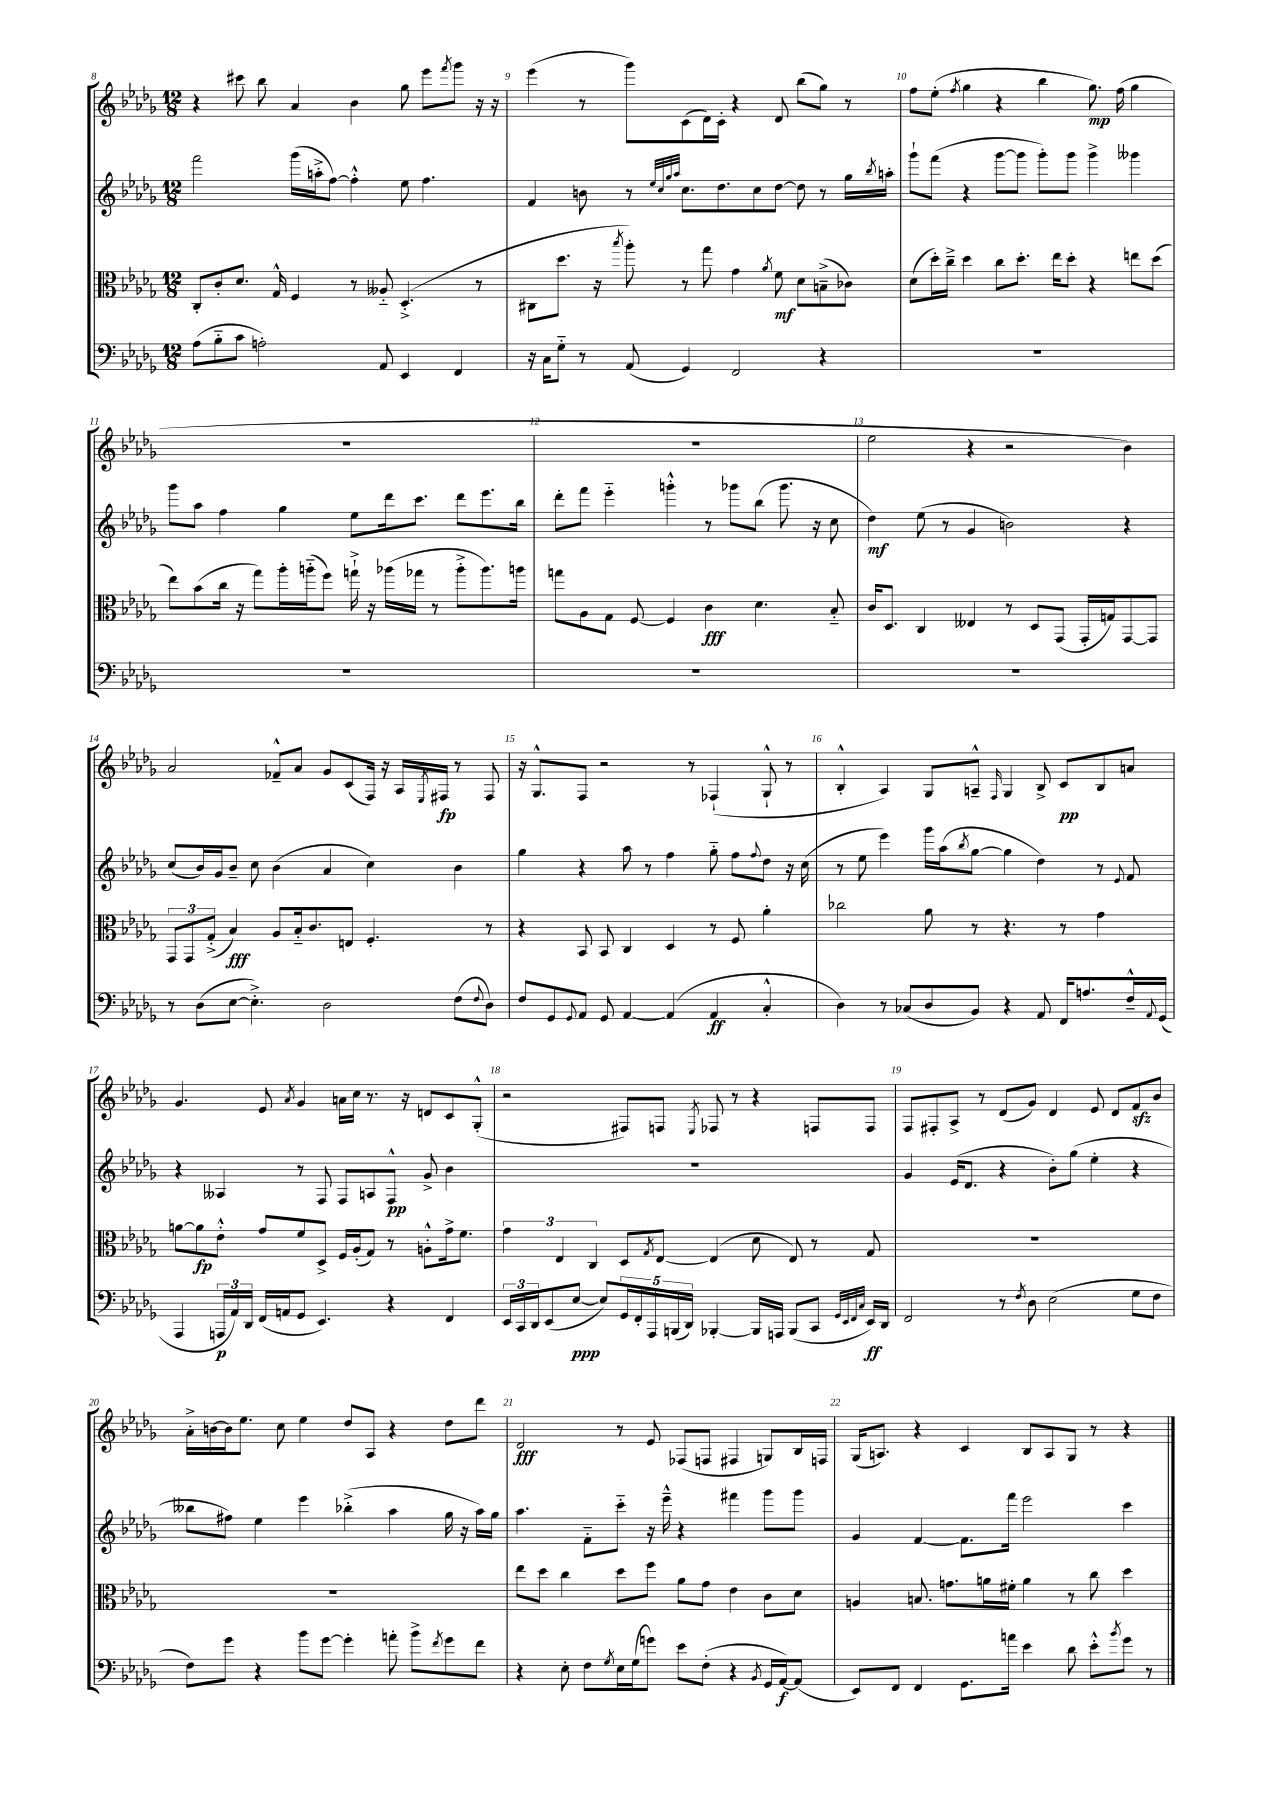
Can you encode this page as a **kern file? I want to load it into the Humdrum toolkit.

**kern	**kern	**kern	**kern
*staff4	*staff3	*staff2	*staff1
*clefF4	*clefC3	*clefG2	*clefG2
*k[b-e-a-d-g-]	*k[b-e-a-d-g-]	*k[b-e-a-d-g-]	*k[b-e-a-d-g-]
*M12/8	*M12/8	*M12/8	*M12/8
(8A-	8C'	2fff	4r
8B-'~	8c'	.	.
8c	8.d-	.	8ccc#
2A')	.	.	8bb-
.	16G-^^	.	.
.	4F	(16ggg-	4a-
.	.	16aa'^	.
.	.	[8ff)	.
.	8r	4ff'^^]	4b-
8AA-	8A--'~	.	.
4EE-	(4.D-'^	8ee-	8gg-
.	.	4.ff	8eee-
.	.	.	8qfff
4FF	.	.	8ggg-
.	8r	.	16r
.	.	.	16r
=	=	=	=
16r	8C#	4f	(4eee-
16C	.	.	.
8G-'~	8.dd-	.	.
8r	.	8b	8r
.	16r	.	.
.	8qbb-	.	.
(8AA-	8aa-')	8r	8ggg-)
.	.	32qqee-	.
.	.	32qqcc	.
.	.	32qqgg-	.
.	.	32qqaa-	.
4GG-)	8r	8.cc	(8c
.	8gg-	.	16d-)
.	.	8.dd-	16c'
2FF	4g-	.	4r
.	.	8cc	.
.	8qa-	.	.
.	8f	[8dd-	8d-
.	8d-	8dd-]	(8bb-
4r	(8B~^	8r	8gg-)
.	8c-)	16gg-	8r
.	.	8qbb-	.
.	.	16aa'	.
=	=	=	=
1.r	(8d-	8ggg-`	8ff
.	16dd-')	(8fff	(8ee-'
.	16cc~^	.	.
.	.	.	8qff
.	4dd-	4r	4gg-
.	8cc	[8ggg-	4r
.	8.dd-'	8ggg-]	.
.	.	8ggg-')	4bb-
.	16ee-	.	.
.	8dd-'	8ggg-	.
.	4r	4ggg-^	8.gg-)
.	.	.	(16ff
.	8ee	4ggg--	4gg-
.	(8dd-	.	.
=	=	=	=
1.r	8ee-)	8ggg-	1.r
.	(8b-	8aa-	.
.	16cc	4ff	.
.	16r	.	.
.	8gg-)	.	.
.	16aa-'	4gg-	.
.	(16aa'~	.	.
.	8ff)	.	.
.	16gg`^	8ee-	.
.	16r	.	.
.	(16aa-	16ddd-	.
.	16gg-	8.ccc	.
.	8r	.	.
.	8aa-'^	8ddd-	.
.	8.aa-)	8.eee-	.
.	16aa	16bb-	.
=	=	=	=
1.r	8gg	8ddd-'	1.r
.	8A-	8fff	.
.	8G-	4eee-'~	.
.	[8F	.	.
.	4F]	4ggg'^^	.
.	4c	8r	.
.	.	8ggg-	.
.	4.d-	(8bb-	.
.	.	8.ggg-	.
.	.	16r	.
.	8B-'~	8cc	.
=	=	=	=
1.r	16c	4dd-)	2ee-
.	8.D-	.	.
.	4C	(8ee-	.
.	.	8r	.
.	4E--	4g-	4r
.	8r	2b)	2r
.	8D-	.	.
.	(8GG-	.	.
.	16GG-'	.	.
.	16G)	.	.
.	[8GG-	4r	4b-)
.	8GG-]	.	.
=	=	=	=
8r	12GG-	(8cc	2a-
.	12GG-	.	.
(8D-	.	16b-)	.
.	(12G-'^	.	.
.	.	16g-	.
[8E-	4B-)	8b-~	.
4.E-'^])	.	8cc	.
.	8A-	(4b-	8f-~^^
.	16B-'~	.	8a-
.	8.c	.	.
2D-	.	4a-	8g-
.	8E	.	(8c
.	4.F'	4cc)	16F)
.	.	.	16r
.	.	.	16A-
.	.	.	8qE-
.	.	.	16F#
(8F	.	4b-	8r
8qqF	.	.	.
8D-)	8r	.	8F#
=	=	=	=
8F	4r	4gg-	16r
.	.	.	8.G-^^
8GG-	.	.	.
8qqGG-	.	.	.
8AA-	8BB-	4r	8F
8GG-	8BB-	.	2r
[4AA-	4C	8aa-	.
.	.	8r	.
(4AA-]	4D-	4ff	.
.	.	.	8r
4AA-	8r	8gg-'~	(4F-`
.	8F	8ff	.
.	.	8qqff	.
4C'^^	4a-'	8dd-	8G-`^^
.	.	16r	8r
.	.	(16cc	.
=	=	=	=
4D-)	2cc-	8r	4B-'^^
.	.	8ee-	.
8r	.	4eee-)	4A-)
(8C-	.	.	.
8D-	8a-	16ggg-	8G-
.	.	(16aa-	.
.	.	8qbb-	.
8BB-)	8r	[8gg-	8A~^^
.	.	.	16qqF
4r	4.r	4gg-]	4G-
8AA-	.	4dd-)	8B-^
16FF	8r	.	8c
8.A	.	.	.
.	4g-	8r	8B-
.	.	8qqe-	.
16F~^^	.	8f	8a
8qqAA-	.	.	.
(16GG-	.	.	.
=	=	=	=
4AAA-	[8a	4r	4.g-
.	8a]	.	.
24AAA	8e-'^^	4A--	.
24AA-)	.	.	.
24DD-	.	.	.
(16FF	8g-	.	8e-
16AA	.	.	.
.	.	.	8qa-
8GG-	8f	8r	4g-
4.EE-)	8D-^	8F	.
.	16F	8F	16a
.	(16A-'	.	16cc
.	8G-)	8A	8.r
4r	8r	8F^^	.
.	.	.	16r
.	8A'^^	8g-^	8d
4FF	16g-^	4b-	8c
.	8.f	.	.
.	.	.	(8G-'^^
=	=	=	=
24EE-	6g-	1.r	2r
24CC	.	.	.
24DD-	.	.	.
(8EE-	.	.	.
.	6E-	.	.
[8E-	.	.	.
.	6C	.	.
8E-])	.	.	.
20GG-	8D-	.	8F#)
20FF'	.	.	.
20AAA-	.	.	.
.	8qG-	.	.
.	[8E-	.	8F
(20BBB	.	.	.
20DD-)	.	.	.
.	.	.	8qE-
[4BBB-'	(4E-]	.	8F-
.	.	.	8r
16BBB-]	8d-	.	4r
16AAA	.	.	.
(8BBB-	8E-)	.	.
8CC	8r	.	8F
32qqGG-	.	.	.
32qqEE-	.	.	.
32qqFF	.	.	.
32qqC	.	.	.
16EE-)	8G-	.	8F
16DD-	.	.	.
=	=	=	=
2FF	1.r	4g-	8F
.	.	.	8F#'
.	.	(16e-	8A-^
.	.	8.d-	.
.	.	.	8r
8r	.	4r	(8d-
8qF	.	.	.
8D-	.	.	8g-)
(2E-	.	8b-')	4d-
.	.	(8gg-	.
.	.	4ee-'	8e-
.	.	.	8d-
8G-	.	4r	8f
8F	.	.	8b-
=	=	=	=
8F)	1.r	8bb--	16a-'^
.	.	.	[16b
8g-	.	8ff#)	16b]
.	.	.	8.ee-
4r	.	4ee-	.
.	.	.	8cc
8b-	.	4eee-	4ee-
[8g-	.	.	.
4g-']	.	(4bb-'^	8dd-
.	.	.	8A-
8a'	.	4aa-	4r
8b-^	.	.	.
8qf	.	.	.
8g-	.	16gg-	8dd-
.	.	16r	.
8f	.	16aa-)	8ddd-
.	.	16gg-	.
=	=	=	=
4r	8ee-	4.aa-	2d-
.	8dd-	.	.
8E-'	4cc	.	.
8F	.	8f'~	.
8qG-	.	.	.
16E-	8dd-	8ccc'~	8r
(16G-	.	.	.
8g)	8ff	16r	8e-
.	.	16eee-~^^	.
8e-	8a-	4r	(8F-
(8F'	8g-	.	8F
4r	4e-	4fff#	4F#
8qBB-	.	.	.
16GG-	8c	8ggg-	8G)
[16AA-)	.	.	.
(8AA-]	8d-	8ggg-	16B-
.	.	.	16F
=	=	=	=
8EE-)	4A	4g-	(16G-
.	.	.	8.A)
8FF	.	.	.
4FF	8.B	[4f	4r
.	8.g	.	.
8.GG-	.	8.f]	4c
.	16a	.	.
16a	16f#'	16fff	.
4e-	4a	2eee-	8B-
.	.	.	8A
8d-	8r	.	8G-
8e-'^^	8cc	.	8r
8qb-	.	.	.
8g-	4dd-	4ccc	4r
8r	.	.	.
==	==	==	==
*-	*-	*-	*-
